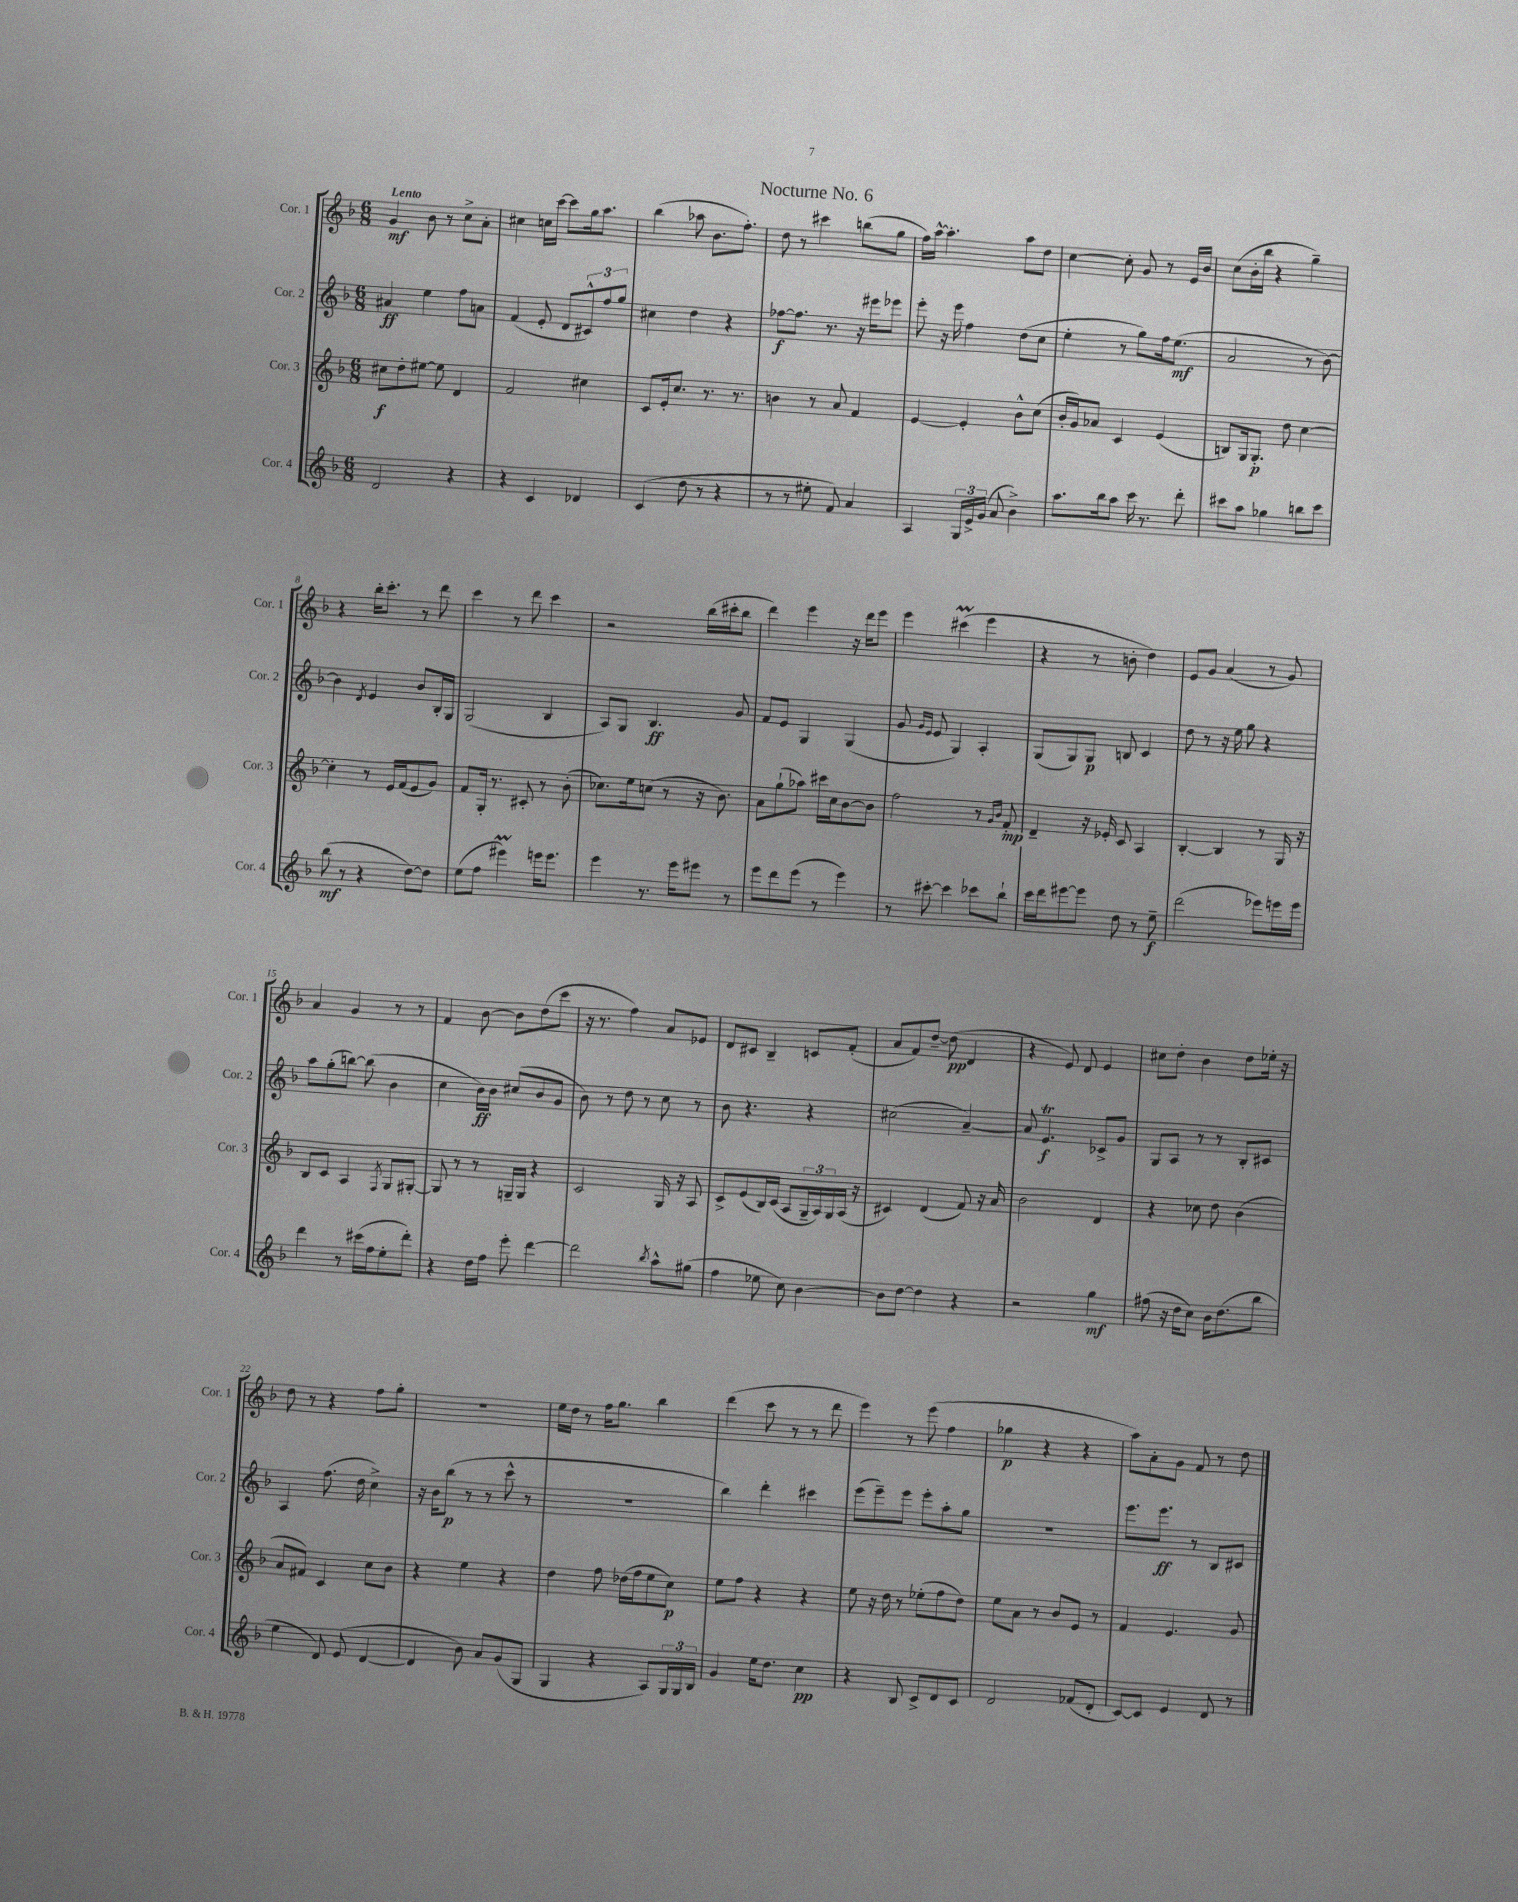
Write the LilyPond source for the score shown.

\header { title = "Nocturne No. 6" }
<<
\new StaffGroup <<
\new Staff = "s0" \with { instrumentName = "Cor. 1" shortInstrumentName = "Cor. 1" } {
    \clef treble \key f \major \numericTimeSignature \time 6/8 \tempo "Lento"
    g'4\mf bes'8 r8 c''8-> a'8-. |
    cis''4 c''16 c'''16~ c'''8 g''16 a''8. |
    bes''4( aes''8 bes'8. f''8.-.) |
    d''8 r8 cis'''4 b''8( g''8 |
    f''16) a''16~-^ a''4.-. a''8 d''8 |
    c''4~ c''8-. g'8 r8 e'16 bes'16 |
    c''8( bes'16-. bes''16 r4 g''4--) |
    r4 bes''16-. c'''8.-. r8 d'''8 |
    c'''4 r8 d'''8 c'''4 |
    r2 bes''16( cis'''16-. bes''8 |
    d'''4) e'''4 r16 d'''16 e'''8 |
    e'''4 cis'''4\prall( e'''4 |
    r4 r8 b'8-. d''4) |
    e'8 g'8 a'4( r8 g'8) |
    a'4 g'4 r8 r8 |
    f'4 bes'8~ bes'8 d''8( c'''8 |
    r16 r8. f''4) a'8 ees'8 |
    d'8 cis'8 bes4-- c'8 f'8-.( |
    a'8 f'8) d''8~-- d''8\pp( d'4 |
    r4 e'8) d'8 e'4 |
    cis''8 d''8-. bes'4 d''8 ees''16-. r16 |
    d''8 r8 r4 f''8 g''8-. |
    R2. |
    e''16 d''16 r8 f''16 g''8. bes''4 |
    d'''4( c'''8 r8 r8 d'''8 |
    e'''4) r8 e'''8( f''4 |
    ges''4\p r4 r4 |
    a''8) a'8-. g'8 f'8 r8 d''8 \bar "|." |
}
\new Staff = "s1" \with { instrumentName = "Cor. 2" shortInstrumentName = "Cor. 2" } {
    \clef treble \key f \major \numericTimeSignature \time 6/8
    ais'4\ff e''4 f''8 a'8 |
    f'4( e'8-. d'8 \tuplet 3/2 { cis'8-^) f''8 g''8 } |
    cis''4 d''4 r4 |
    fes''8~\f fes''8. r8. r16 eis'''16 ees'''8 |
    e'''8-. r16 e'''16 f''4 d''8( c''8 |
    e''4-. r8 g''8) f''16 e''8.\mf( |
    a'2 r8 bes'8~) |
    bes'4 \acciaccatura { d'8 } e'4 bes'8 bes16-. g16 |
    g2( bes4 |
    a8) g8 bes4.\ff g'8 |
    f'8 e'8 g4 g4( |
    g'8 \grace { g'16 e'16 } e'8 g4) a4-. |
    g8( g8) g8\p b8 c'4 |
    d''8 r8 r16 e''16 g''8 r4 |
    a''8 g''8-.( b''8~) b''8( bes'4 |
    c''4 bes'16\ff) bes'16 cis''8( bes'8 g'8 |
    bes'8) r8 d''8 r8 c''8 r8 |
    bes'8 r4. r4 |
    cis''2( a'4~--) |
    a'8 e'4.\trill\f ces'8-> g'8 |
    g8 a8 r8 r8 bes8-. cis'8 |
    a4 f''8.( d''16 c''4->) |
    r16 bes'16 bes''8\p( r8 r8 c'''8-^ r8 |
    R2. |
    bes''4) d'''4-. cis'''4 |
    e'''8( e'''8--) e'''8 e'''8-. a''8-. g''8 |
    R2. |
    e'''8. e'''8.\ff r8 bes8 cis'8 \bar "|." |
}
\new Staff = "s2" \with { instrumentName = "Cor. 3" shortInstrumentName = "Cor. 3" } {
    \clef treble \key f \major \numericTimeSignature \time 6/8
    cis''8\f d''8-. eis''8~ eis''8 d'4 |
    f'2 cis''4 |
    c'8 e'16-. c''8. r8. r8. |
    b'4 r8 a'8 f'4 |
    e'4~ e'4-. bes'8-^ c''8( |
    bes'16-. g'16) aes'8 c'4 e'4( |
    b8) g16 g8.-.\p d''8 c''4~ |
    c''4-. r8 e'16 f'16( e'8 g'8) |
    f'8 g16-. r8. cis'8-. r8 bes'8-.( |
    ces''8.) e''16 c''8( r8 r16 bes'8.) |
    a'8 g''8-!( aes''8) cis'''16 c''16 bes'8~ bes'8 |
    f''2 r8 \grace { g'16 bes'16 } f'8-.\mp |
    d'4-- r16 ees'16-. c'8 a4 |
    bes4~-. bes4 r8 g16 r16 |
    bes8 c'8 a4 \acciaccatura { f8 } g8 gis8~-. |
    gis8 r8 r8 g16-- g16 r4 |
    c'2 g16 r16 a8 |
    c'8-> e'8( bes16) c'16( a8 \tuplet 3/2 { g16-- a16) g16 } a16( r16 |
    cis'4) d'4( f'8) r16 a'16 |
    bes'2 d'4 |
    r4 ces''8 d''8 bes'4( |
    a'8 fis'8) c'4 c''8 bes'8 |
    r4 e''4 r4 |
    d''4 f''8 des''16( f''16 e''8 c''8\p) |
    e''8 f''8 r4 r4 |
    e''8 r16 d''16 r8 ees''8-.( f''8 d''8) |
    e''8 a'8 r8 bes'8 e'8 r8 |
    f'4 e'4. g'8 \bar "|." |
}
\new Staff = "s3" \with { instrumentName = "Cor. 4" shortInstrumentName = "Cor. 4" } {
    \clef treble \key f \major \numericTimeSignature \time 6/8
    d'2 r4 |
    r4 c'4 des'4 |
    c'4( d''8 r8 r4 |
    r8 r8 eis''8-. f'8) a'4 |
    a4 \tuplet 3/2 { g16 e'16-> g'16( } a'8 bes'4->) |
    a''8. bes''16 a''8 c'''16 r8. d'''8-. |
    cis'''8 a''8 ges''4 b''8 cis'''8 |
    bes''8\mf( r8 r4 d''8~) d''8 |
    e''8( f''8 eis'''4\prall) e'''16 e'''8. |
    e'''4 r8. e'''16 eis'''8 r8 |
    e'''8 d'''8 e'''8( r8 e'''4) |
    r8 cis'''8~-. cis'''4 ces'''8 bes''8-! |
    c'''16 d'''16 eis'''8~ eis'''8 d''8 r8 e''8--\f |
    d'''2( ees'''8) e'''16 e'''16 |
    d'''4 r8 cis'''16( f''16 e''8-. d'''8-.) |
    r4 d''16 f''16 e'''8-. d'''4~ |
    d'''2 \acciaccatura { bes''8 } a''8-^ gis''8( |
    f''4 ees''8 c''8) bes'4~ |
    bes'8 d''8~ d''4 r4 |
    r2 g''4\mf |
    fis''8( r16 d''16 c''8) bes'16 d''8.( bes''8 |
    e''4 d'8) e'8( d'4~ |
    d'4 bes'8) a'8 g'8( g8 |
    g4 r4 a8) \tuplet 3/2 { g16 g16 bes16 } |
    g'4 e''16 d''8. c''4\pp |
    r4 bes8 c'8-> d'8 c'8 |
    d'2 fes'8( d'8-. |
    c'8~) c'8 e'4 d'8 r8 \bar "|." |
}
>>
>>
